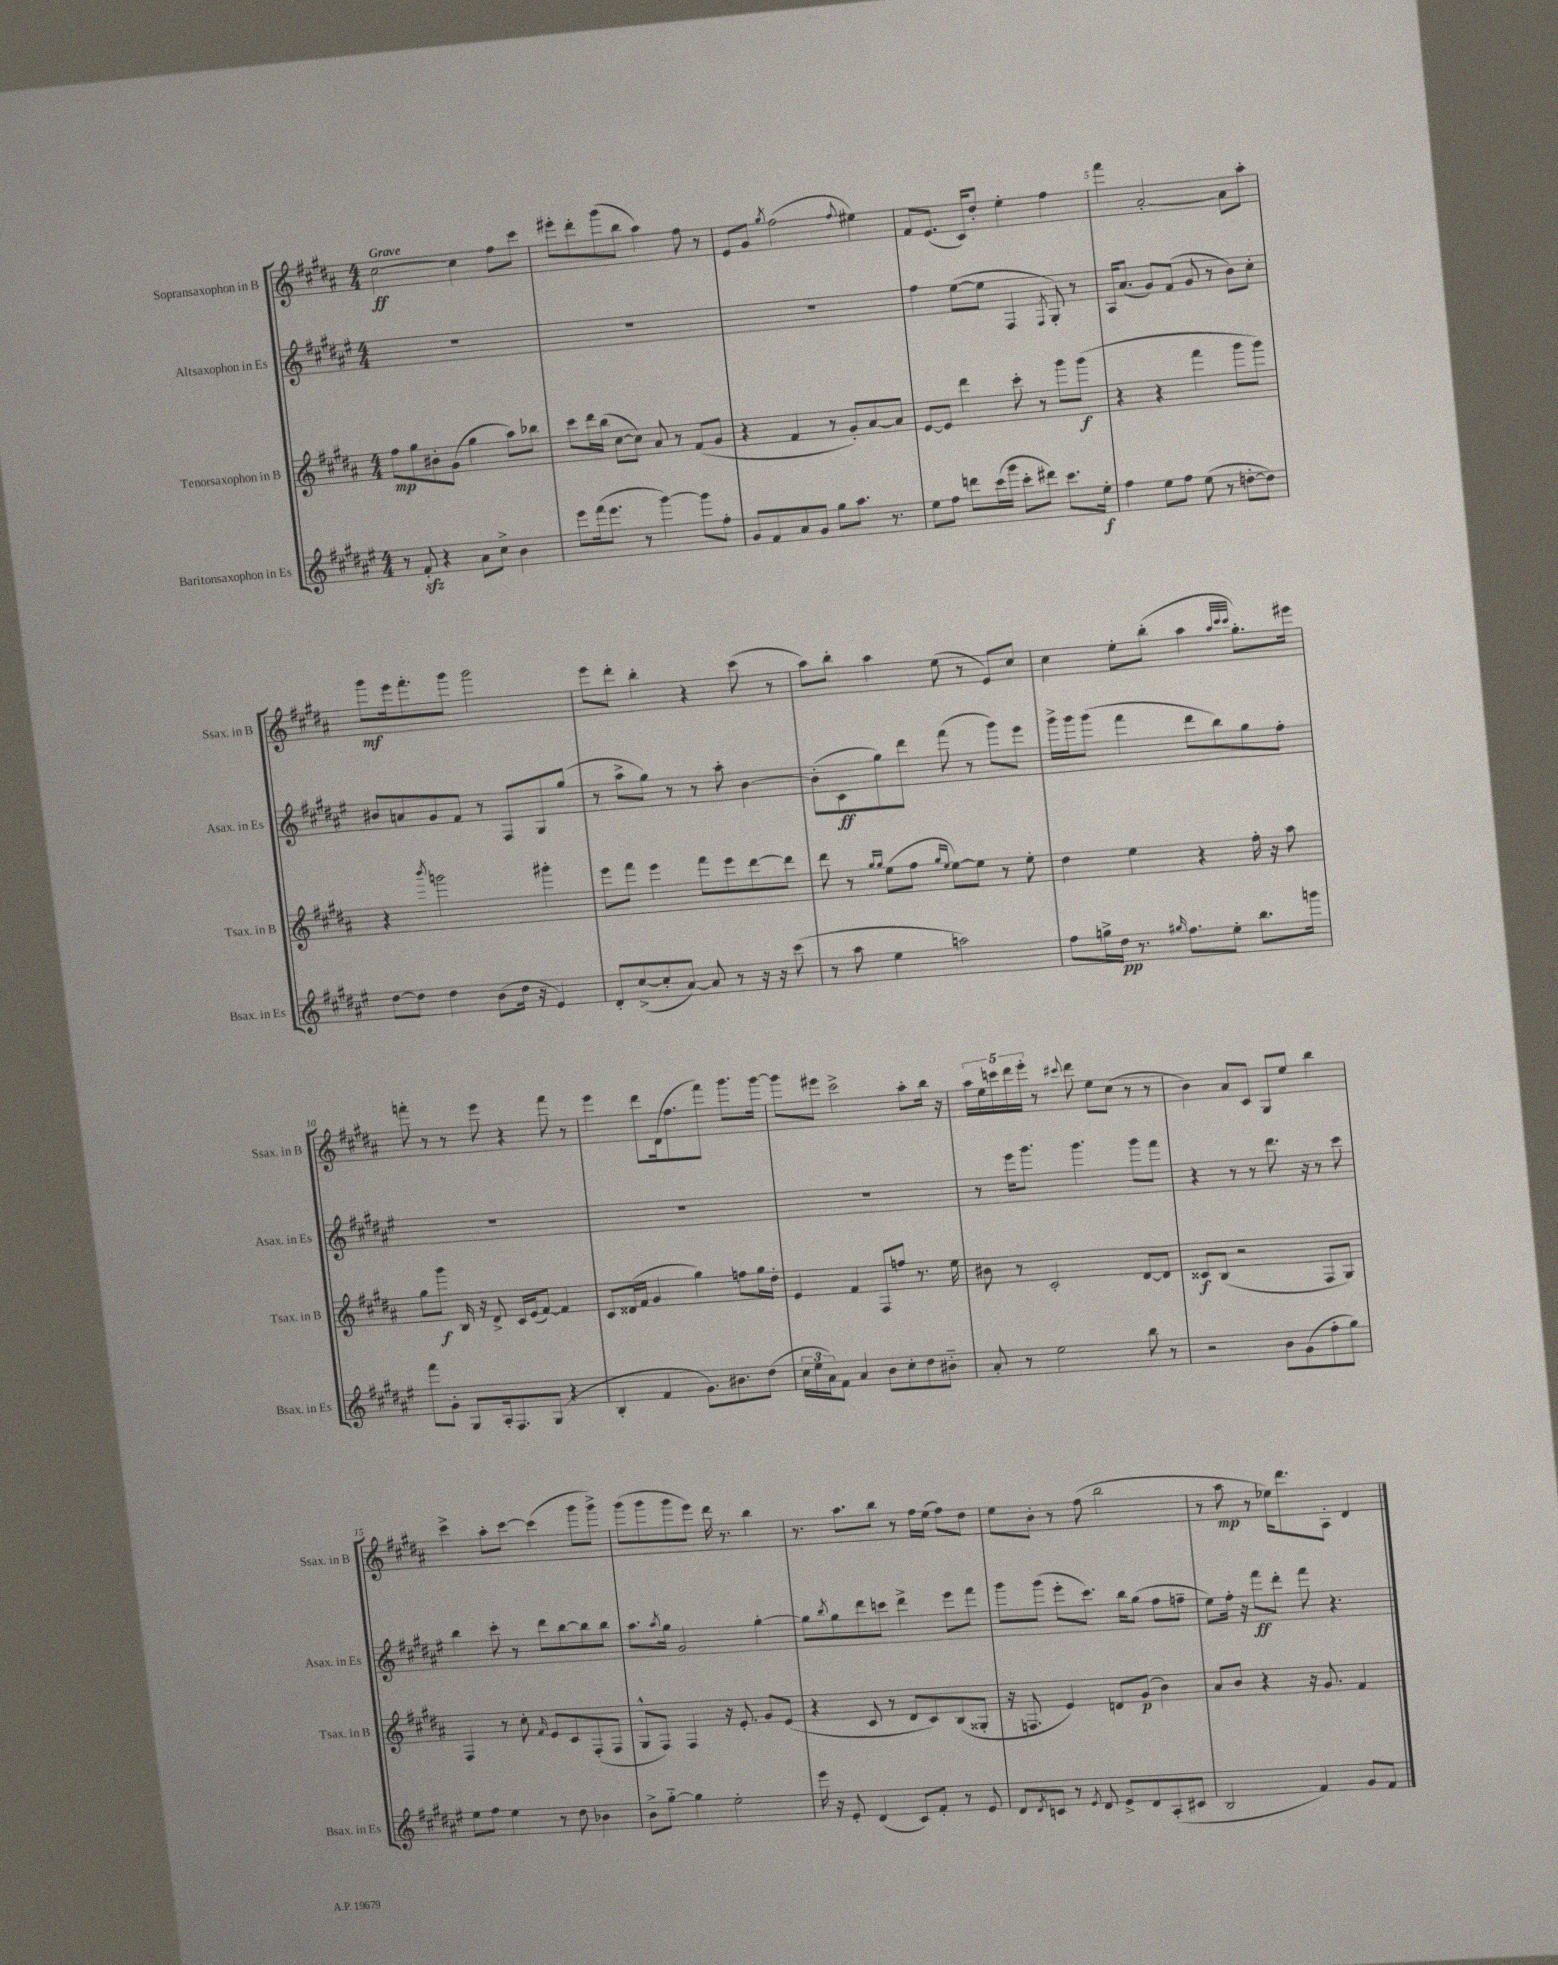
<<
\new StaffGroup <<
\new Staff = "s0" \with { instrumentName = "Sopransaxophon in B" shortInstrumentName = "Ssax. in B" } {
    \clef treble \key b \major \numericTimeSignature \time 4/4 \tempo "Grave"
    cis''2~\ff cis''4 fis''8 cis'''8 |
    eis'''8-. dis'''8-. gis'''8( b''8 ais''4) fis''8 r8 |
    e'8 gis'8 \acciaccatura { gis''8 } fis''2( \appoggiatura { fis''8 } eis''4) |
    fis'8 e'8.( cis'16) dis''8-. e''4-. fis''4 |
    fis'''4 ais'2~-. ais'8 ais''8-. |
    gis'''8\mf e'''16 fis'''8.-. gis'''8 gis'''2 |
    e'''8 dis'''8-. b''4-. r4 cis'''8( r8 |
    ais''8) b''8-. ais''4 e''8( r8 e'8) cis''8 |
    cis''4 e''8-. b''8-.( ais''4 \grace { ais''32 cis'''32 cis'''32 } gis''8.-.) eis'''16 |
    f'''8-. r8 r8 e'''8 r4 f'''8 r8 |
    e'''4 dis'''8 dis'16( fis''8. fis'''8) gis'''8. gis'''16~ |
    gis'''8 eis'''8 cis'''2-> ais''8-. b''16 r16 |
    \tuplet 5/4 { ais''16 e''16 c'''16 dis'''16 e'''16-. } r8 \appoggiatura { cis'''8 } dis'''8 e''8 cis''8( r8 r8 |
    b'4) ais'8 cis'8 gis8 e''8 b''4 |
    cis'''4-> ais''8-. cis'''8~ cis'''4( gis'''8 gis'''8->) |
    gis'''8( gis'''8 gis'''8 e'''8) dis'''16 r8. b''4 |
    r8. ais''8. b''8 r8 fis''16 e''16( fis''8) dis''8 |
    e''8 b'8-. r8 fis''8( b''2 |
    r8 ais''8\mp r8 ees''16) dis'''8. ais8-. dis'4 \bar "|." |
}
\new Staff = "s1" \with { instrumentName = "Altsaxophon in Es" shortInstrumentName = "Asax. in Es" } {
    \clef treble \key fis \major \numericTimeSignature \time 4/4
    R1 |
    R1 |
    R1 |
    fis''4 eis''8~( eis''8 fis4 \acciaccatura { fis8 } gis8-.) r8 |
    ais16 ais'8.( gis'8) fis'8( gis'8 r8 b'8) cis''8-. |
    bis'8 a'8 gis'8 fis'8 r8 fis8 gis8 gis''8( |
    r8 ais''8-> gis''8) r8 r8 ais''8-. b'4~ |
    b'8-.( cis'8\ff gis''8) dis'''8 fis'''8( r8 gis'''8) eis'''8 |
    gis'''16-> gis'''16 gis'''8( fis'''4 dis'''8 b''8) gis''8 fis''8-. |
    R1 |
    R1 |
    R1 |
    r8 eis'''16 gis'''8. gis'''4. gis'''8 fis'''8 |
    r4 r8 r8 dis'''8. r16 r8 cis'''8 |
    b''4 cis'''8-. r8 dis'''8 b''8~ b''8 b''8 |
    ais''8. \acciaccatura { ais''8 } gis''16 gis'2 gis''4~-. |
    gis''8 \acciaccatura { b''8 } gis''8 dis'''8 c'''8 dis'''4-> eis'''8 fis'''8 |
    gis'''8 gis'''8( eis'''8-. cis'''8.) b''16 gis''8( fis''8 f''8-- |
    eis''8) fis''16-. r16 fis'''8\ff dis'''8-. fis'''8 r4. \bar "|." |
}
\new Staff = "s2" \with { instrumentName = "Tenorsaxophon in B" shortInstrumentName = "Tsax. in B" } {
    \clef treble \key b \major \numericTimeSignature \time 4/4
    fis''8\mp gis''8 bis'8-. gis'8( gis''4 ais''8) bes''8 |
    cis'''8 dis'''16 b''16( cis''8~ cis''8) ais'8 r8 fis'8( gis'8 |
    r4 fis'4 r8 gis'8-.) ais'8~ ais'8 |
    e'8~ e'8 dis'''4 cis'''8-. r8 gis'''8 gis'''8\f( |
    r4 r4 fis'''4 gis'''8 gis'''8) |
    r4 \acciaccatura { b'''8 } g'''2 gis'''4-. |
    e'''8 fis'''8 e'''4 fis'''8 e'''8 dis'''8~ dis'''8 |
    dis'''8 r8 \grace { gis''16 gis''16 } e''8( fis''8 \grace { gis''16 e''16 } e''8~) e''8 r8 e''8-. |
    dis''4 e''4 r4 fis''16-. r16 ais''8 |
    gis''8 gis'''8\f b16 r16 dis'8-> cis'16 e'16( fis'8~) fis'4 |
    cis'8 disis'16( fis'16 gis'4 gis''4) f''8 gis''16 dis''16-. |
    e'4 fis'4 fis8 f''8 r8. e''16 |
    bis'8 r8 cis'2-. dis'8~ dis'8 |
    cisis'8\f b8( r2 fis8 gis8) |
    fis4 r8 cis''8-. \grace { fis'16 } e'8 cis'8 fis8-.( fis8 |
    gis8-^ fis8) fis4 r16 e'8.-. gis'8 e'8( |
    r4 cis'8 r8 dis'8 cis'8) b8( gisis8-. |
    r16 f8. e'4) d'8 gis'8\p( b'4) |
    ais'8 b'8 r4 r16 gis'8. fis'4 \bar "|." |
}
\new Staff = "s3" \with { instrumentName = "Baritonsaxophon in Es" shortInstrumentName = "Bsax. in Es" } {
    \clef treble \key fis \major \numericTimeSignature \time 4/4
    r8 fis'8-.\sfz r4 ais'8 cis''8-> b'4 |
    eis'''8 fis'''16( eis'''8. r8 gis'''4~) gis'''8 fis''8-. |
    gis'8 fis'8 ais'8 gis'8 gis''8 ais''8. r8. |
    eis''8 fis''8 d'''8 cis'''16( gis'''16 cis'''8-. dis'''8) cis'''8. eis''16-.\f |
    fis''4 eis''8 fis''8 eis''8( r8 d''8~-. d''8) |
    dis''8~ dis''8 dis''4 b'8( dis''16 r16 eis'4) |
    dis'8-. cis''8~->( cis''8-. ais'8~) ais'8 r8 r16 r16 cis'''8( |
    r8 ais''8 eis''4 a''2) |
    fis''8 g''16-> dis''16\pp r8. \grace { gis''16 } fis''8. eis''8-. b''8. g'''16 |
    fis'''8 gis'8-. gis8 ais16-. fis8. gis8( r4 |
    b4-. fis'4 gis'8.) bis'8. dis''8( |
    \tuplet 3/2 { cis''16 eis''16 ais'16) } fis'8 ais'4 b'8 cis''8-. dis''8 bis'8-_ |
    ais'8-. r8 eis''2 b''8 r8 |
    r2 b'8 gis'8( fis''8-. gis''8) |
    eis''8 fis''8 eis''4 r8 dis''8 bes'4 |
    b'8-> gis''8~-_ gis''4 eis''2-. |
    eis'''16 r16 eis'8-. dis'4( cis'8) fis'8-. r8 eis'8 |
    dis'8 \acciaccatura { dis'8 } c'8 r8 \acciaccatura { eis'8 } dis'8 eis'8-> dis'8 ais8-.( cis'8 |
    b2 fis'4) gis'8 fis'8 \bar "|." |
}
>>
>>
\layout { \context { \Score \override BarNumber.break-visibility = ##(#f #t #t) barNumberVisibility = #(every-nth-bar-number-visible 5) } }
